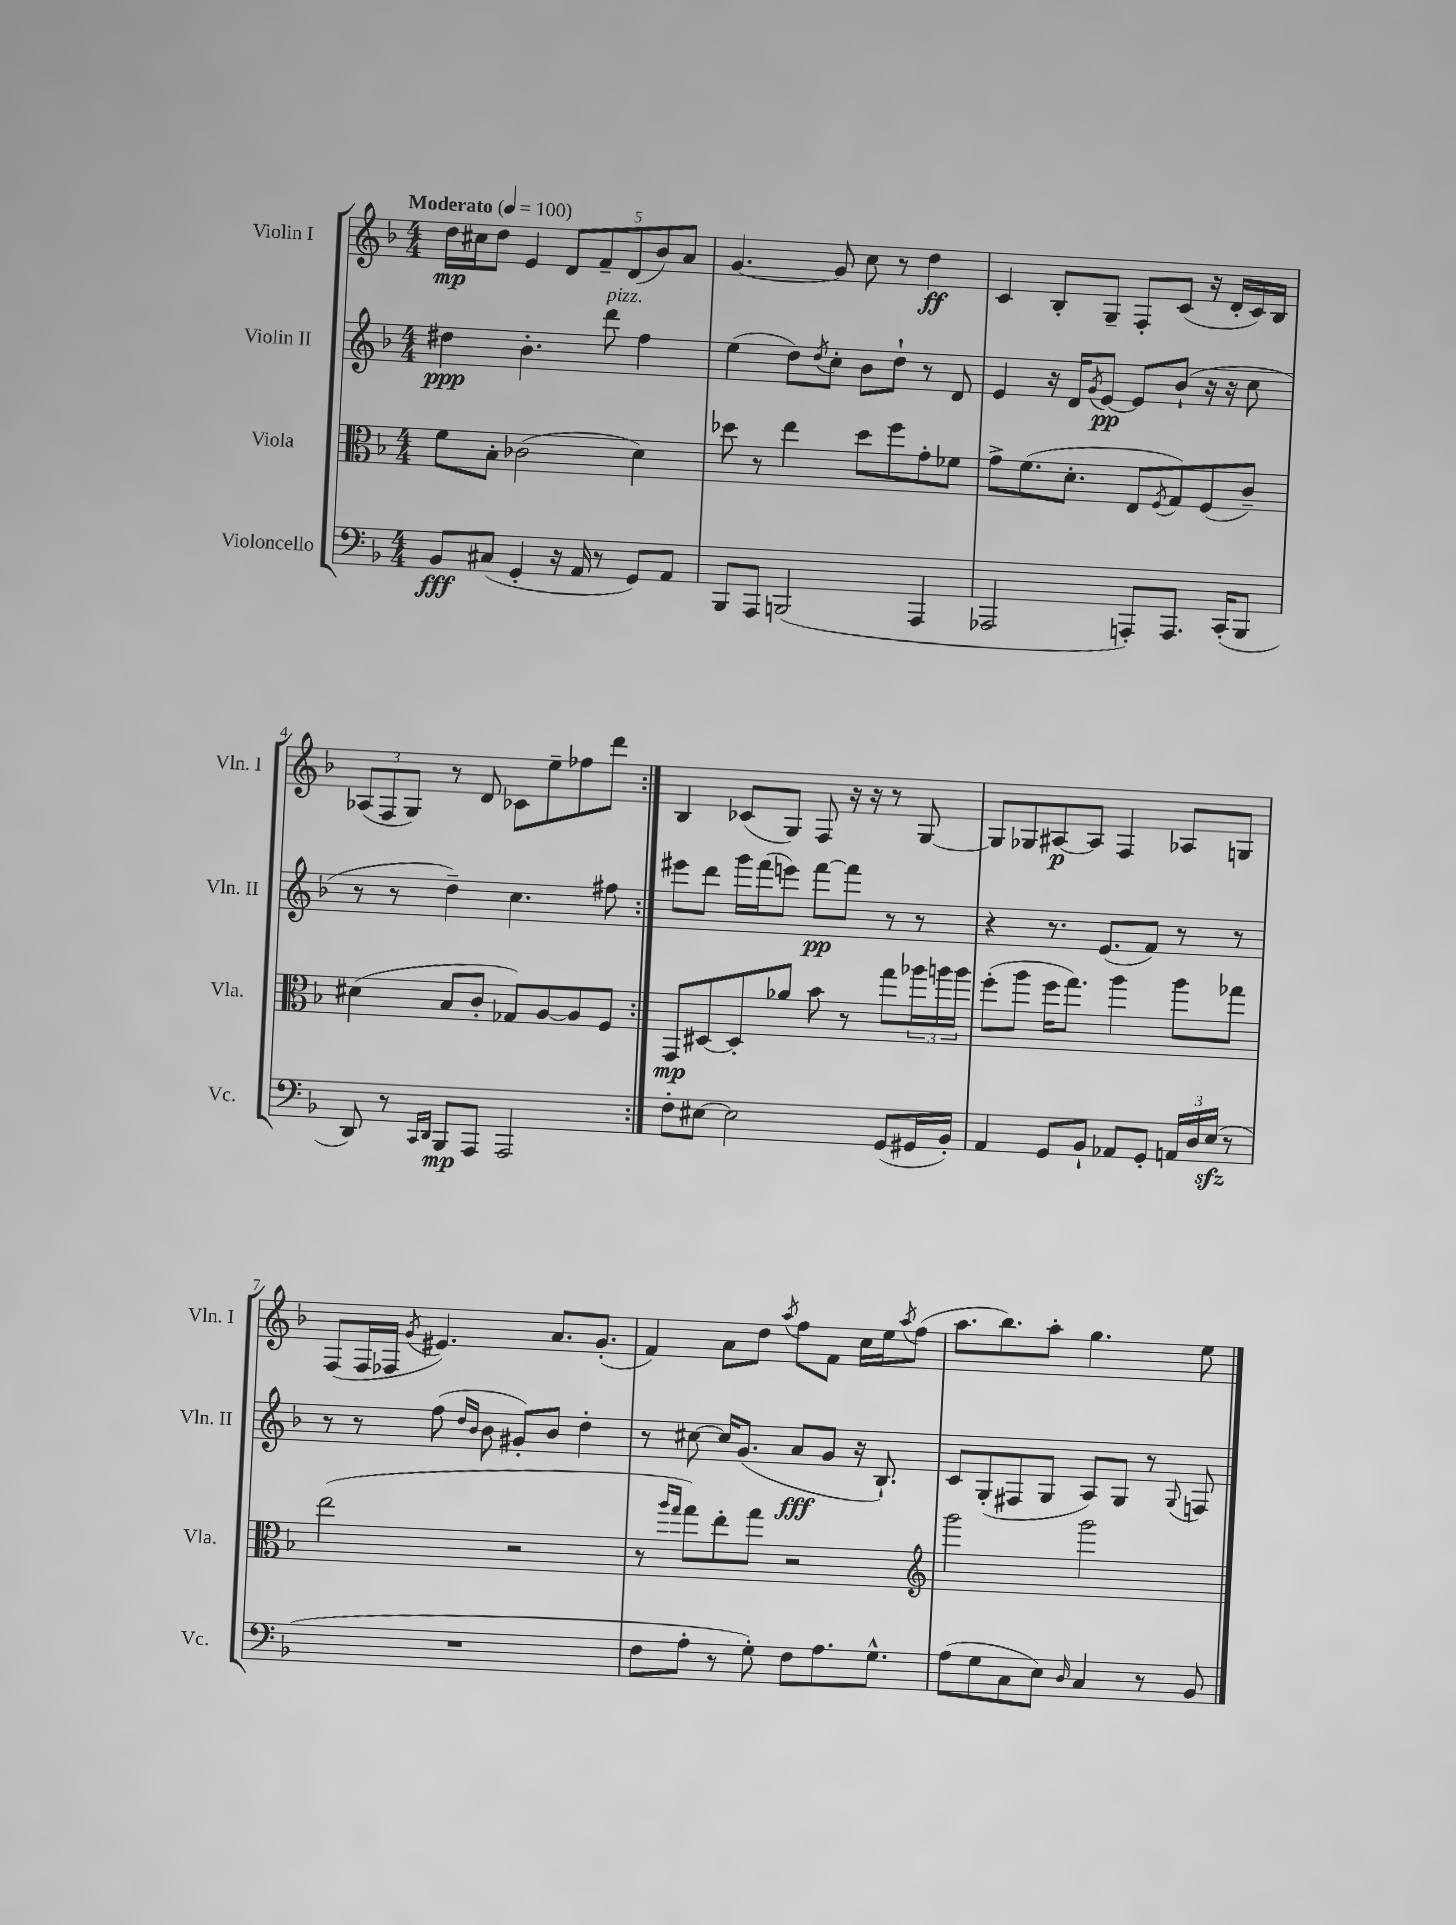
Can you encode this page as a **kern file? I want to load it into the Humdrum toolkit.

**kern	**kern	**kern	**kern
*staff4	*staff3	*staff2	*staff1
*clefF4	*clefC3	*clefG2	*clefG2
*k[b-]	*k[b-]	*k[b-]	*k[b-]
*M4/4	*M4/4	*M4/4	*M4/4
*MM100	*MM100	*MM100	*MM100
8BB-	8f	4dd#	16dd
.	.	.	16cc#
(8C#	8B-'	.	8dd
4GG'	(2c-	4.b-'	4e
16r	.	.	10d
16AA	.	.	.
.	.	.	10f~
8r	.	8ddd	.
.	.	.	(10d
8GG)	4d)	4ff	.
.	.	.	10b-)
8AA	.	.	.
.	.	.	10a
=	=	=	=
8BBB-	8dd-	(4ee	[4.g
8AAA	8r	.	.
(2BBB	4ee	8dd)	.
.	.	8qdd	.
.	.	8cc'	8g]
.	8dd-	8b-	8cc
.	8ff	8dd`	8r
4AAA	8g'	8r	4dd
.	8f-	8d	.
=	=	=	=
2AAA-	8g^	4e	4c
.	(8.f	.	.
.	.	16r	8B-'
.	8.d'	16d	.
.	.	8qg	.
.	.	[8e	8G~
8AAA')	8E	8e]	8F'
.	8qF	.	.
8.AAA	8G)	(8b-`	(8c
.	(8F	16r	16r
(16CC'	.	16r	16d'
8BBB-	8c~)	8cc	16c)
.	.	.	16B-
=	=	=	=
8DD)	(4d#	8r	(12A-
.	.	.	12F
8r	.	8r	.
.	.	.	12G)
16qqCC	.	.	.
16qqDD	.	.	.
8BBB-	8B-	4dd~)	8r
8AAA	8c'	.	8d
2AAA	8G-)	4.cc	8c-
.	[8A	.	8ee~
.	8A]	.	8ff-
.	8F	8ff#	8ddd
=:|!	=:|!	=:|!	=:|!
8F'	8GG	8eee#	4B-
[8E#	[8D#	8ddd	.
2E#]	8D#']	16ggg	(8c-
.	.	(16fff	.
.	8a-	8eee)	8G)
.	8b-	[8fff	8F
.	8r	8fff]	16r
.	.	.	16r
(8GG	8gg	8r	8r
16GG#	24aa-	8r	[8G
.	24aa	.	.
16BB-')	.	.	.
.	24aa	.	.
=	=	=	=
4AA	(8ff'	4r	8G]
.	8aa	.	8G-
8GG	16ff	8.r	[8A#
.	8.gg)	.	.
8BB-`	.	.	8A#]
.	.	(8.e	.
8AA-	4aa	.	4F
8GG'	.	8f)	.
24AA	8aa	8r	8A-
24D	.	.	.
(24E	.	.	.
8r	8gg-	8r	8G
=	=	=	=
1r	(2ee	8r	(8F
.	.	8r	16F
.	.	.	16F-
.	.	.	8qg
.	.	(8ff	4.e#)
.	.	16qqdd	.
.	.	16qqb-	.
.	.	8b-	.
.	2r	8g#')	.
.	.	8b-	8.a
.	.	4dd'	.
.	.	.	(8.g'
=	=	=	=
8F	8r	8r	4f)
.	16qqaa	.	.
.	16qqgg	.	.
8A'	8gg)	[8cc#	.
8r	8ee'	16cc#]	8a
.	.	(8.g	.
8G')	8gg	.	8dd
.	.	.	8qaa
8F	2r	8a	8ff
8.A	.	8g	8f
.	.	16r	16cc
8.G^^	.	8.B-`)	16ee
.	.	.	8qaa
.	.	.	(8ff
=	=	=	=
*	*clefG2	*	*
(8A	2ggg	8c	8.aa
8G	.	(8G'	.
.	.	.	8.bb-)
8C	.	8F#	.
8E)	.	8G	8aa'
16qqD	.	.	.
4C	2ggg	8A)	4.gg
.	.	8G	.
8r	.	8r	.
.	.	8qqG	.
8BB-	.	8F	8ee
==	==	==	==
*-	*-	*-	*-
